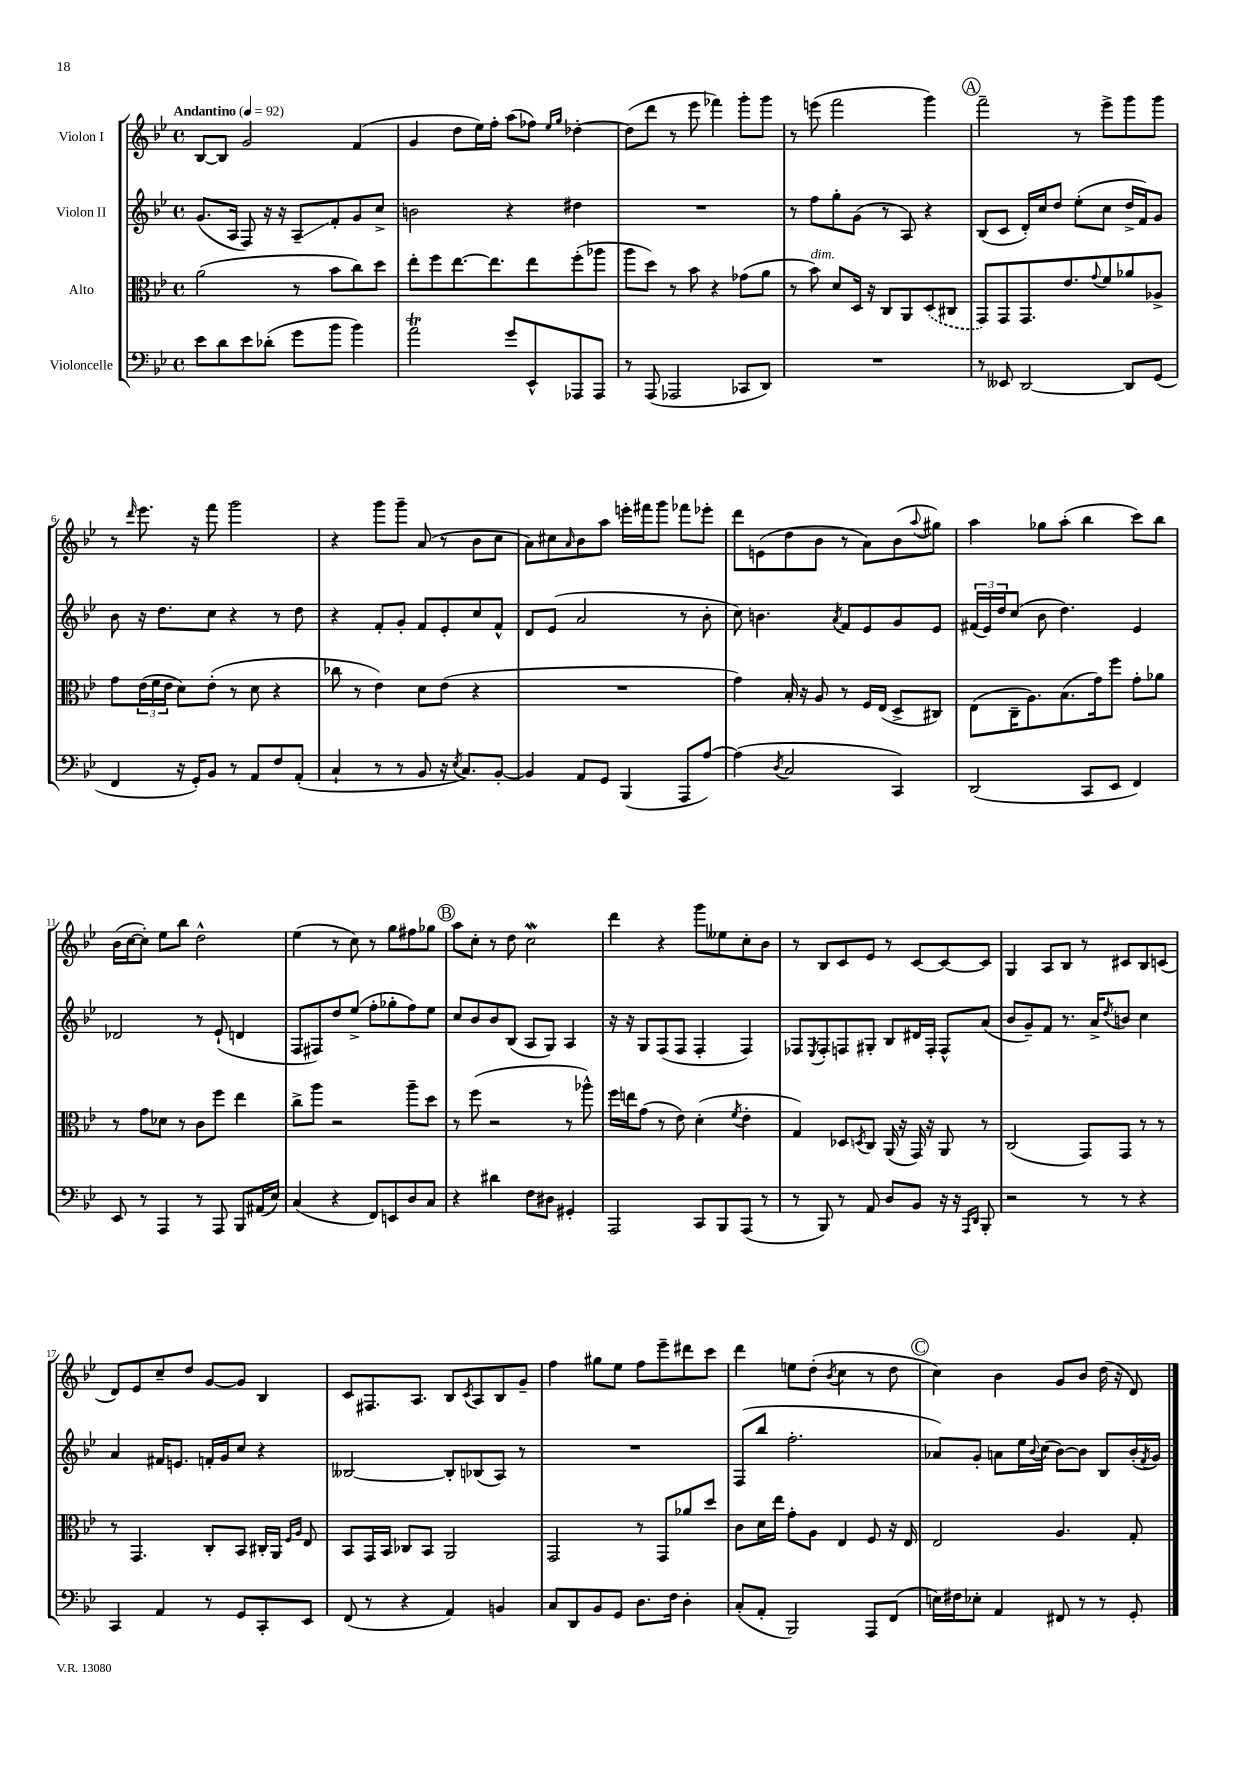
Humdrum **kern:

**kern	**kern	**kern	**kern
*staff4	*staff3	*staff2	*staff1
*clefF4	*clefC3	*clefG2	*clefG2
*k[b-e-]	*k[b-e-]	*k[b-e-]	*k[b-e-]
*M4/4	*M4/4	*M4/4	*M4/4
*met(c)	*met(c)	*met(c)	*met(c)
*MM92	*MM92	*MM92	*MM92
8e-	(2a	(8.g	[8B-
8d	.	.	8B-]
.	.	16A	.
8e-	.	8F)	2g
(8d-'	.	16r	.
.	.	16r	.
8g	8r	8A~	.
8b-	8b-	8f'	.
4b-)	8cc)	8g	(4f
.	8dd	8cc^	.
=	=	=	=
2a	8ee-'	2b	4g
.	8ff	.	.
.	[8.ee-	.	8dd
.	.	.	16ee-)
.	8.ee-]	.	16ff'
8g	.	4r	(8aa
8EE-^^	8ee-	.	8ff-)
.	.	.	16qqee-
.	.	.	16qqgg
8AAA-	(8ff'	4dd#	[4dd-'
8AAA-	8aa-	.	.
=	=	=	=
8r	8aa	1r	(8dd-]
(8AAA	8dd)	.	8ddd
2AAA-	8r	.	8r
.	8b-	.	8eee-
.	4r	.	4fff-)
8CC-	(8g-	.	8ggg'
8DD)	8a	.	8ggg
=	=	=	=
1r	8r	8r	8r
.	8b-)	8ff	(8eee
.	8d	8gg'	2fff
.	16D	(8g	.
.	16r	.	.
.	8C	8r	.
.	8AA	8A)	.
.	(8D	4r	4ggg)
.	8C#	.	.
=	=	=	=
8r	8GG)	(8B-	2fff~
8EE--	8GG	8c	.
[2DD	8.GG	16d')	.
.	.	16cc	.
.	.	8dd	.
.	8.e-	.	.
.	.	(8ee-'	8r
.	8qqg	.	.
.	8f	8cc	8eee-^
8DD]	8a-	16dd^	8ggg
.	.	16f)	.
(8GG	8A-^	8g	8ggg
=	=	=	=
4FF	8g	8b-	8r
.	.	.	16qqddd
.	(24e-	16r	8.eee-
.	24f	.	.
.	.	8.dd	.
.	24e-	.	.
16r	8d)	.	.
16GG')	.	.	16r
8BB-	(8e-'	8cc	8fff
8r	8r	4r	2ggg
8AA	8d	.	.
8F	4r	8r	.
(8AA'	.	8dd	.
=	=	=	=
4C`	8cc-	4r	4r
.	8r	.	.
8r	4e-)	8f'	8ggg
8r	.	8g'	8ggg~
8BB-	8d	8f	(8a
16r	(8e-	8e-'	8r
8qE-	.	.	.
8.C)	.	.	.
.	4r	8cc	8b-
[8BB-'	.	8f^^	8cc
=	=	=	=
4BB-]	1r	8d	8a)
.	.	(8e-	8cc#
.	.	.	16qqa
8AA	.	2a	8b-
8GG	.	.	8aa
(4BBB-	.	.	16eee'
.	.	.	16fff#
.	.	.	8ggg
8AAA	.	8r	8fff-
[8A)	.	8b-'	8eee-'
=	=	=	=
(4A]	4g)	8cc)	8ddd
.	.	4.b	(8e
8qD	.	.	.
2C	16B-'	.	8dd
.	16r	.	.
.	8A	.	8b-
.	.	8qa	.
.	8r	8f	8r
.	16F	8e-	8a)
.	(16E-	.	.
4CC)	8D^	8g	(8b-
.	.	.	8qqaa
.	8C#)	8e-	8gg#)
=	=	=	=
(2DD	(8E-	(24f#	4aa
.	.	24e-)	.
.	.	24dd	.
.	16C~	(8cc	.
.	8.A)	.	.
.	.	8b-	8gg-
.	(8.B-	4.dd)	(8aa'
8CC	.	.	4bb-
.	16g)	.	.
8EE-	8ff	.	.
4FF)	8g'	4e-	8ccc)
.	8a-	.	8bb-
=	=	=	=
8EE-	8r	2d-	(16b-
.	.	.	[16cc
8r	8g	.	8cc'])
4AAA	8d-	.	8ee-
.	8r	.	8bb-
8r	8c	8r	2dd^^
8AAA	8ff	(8e-`	.
8BBB-	4ee-	4d	.
(16AA#	.	.	.
16E-)	.	.	.
=	=	=	=
(4C	8cc^	8F	(4ee-
.	8aa	8F#)	.
4r	2r	8dd	8r
.	.	(8ee-^	8cc)
8FF)	.	8ff'	8r
8EE	.	8gg-'	8gg
8D	8aa~	8ff)	8ff#
8C	8dd	8ee-	8gg-
=	=	=	=
4r	8r	8cc	8aa
.	(8ff	8b-	8cc'
4d#	2r	8b-	8r
.	.	(8B-	8dd
8F	.	8A	2cc
8D#	.	8G)	.
4GG#'	8r	4A	.
.	8aa-^^)	.	.
=	=	=	=
2AAA	16ff	16r	4ddd
.	16ee	16r	.
.	(8g	8G	.
.	8r	(8F	4r
.	8e-)	8F	.
8CC	(4d'	4F'	8ggg
8BBB-	.	.	8ee--
.	8qf	.	.
(8AAA	4e-'	4F)	8cc'
8r	.	.	8b-
=	=	=	=
8r	4G)	8F-	8r
.	.	8qE-	.
8BBB-)	.	8F-'	8B-
8r	8D-	8F	8c
.	8qD	.	.
8AA	8C	8G#'	8e-
8D	(16AA	8B-	8r
.	16r	.	.
8BB-	16GG)	16d#	[8c
.	16r	16F'	.
16r	8AA	8F^^	8c_
16r	.	.	.
16qqAAA	.	.	.
16qqDD	.	.	.
8BBB-'	8r	(8a	8c]
=	=	=	=
2r	(2C	8b-	4G
.	.	8g~)	.
.	.	8f	8A
.	.	8.r	8B-
8r	8GG)	.	8r
.	.	16a^	.
.	.	8qdd	.
8r	8GG	8b	8c#
4r	8r	4cc	8B-
.	8r	.	(8c
=	=	=	=
4CC	8r	4a	8d)
.	4.GG	.	8e-
4AA	.	16f#	8cc~
.	.	8.e	.
.	.	.	8dd
8r	8C'	16f'	[8g
.	.	16g	.
8GG	8BB-	8cc	8g]
8CC'	16C#'	4r	4B-
.	16AA	.	.
.	16qqF	.	.
.	16qqA	.	.
8EE-	8E-	.	.
=	=	=	=
(8FF	8BB-	[2B--	8c
8r	16GG	.	8.F#
.	16BB-	.	.
4r	8C-	.	.
.	.	.	8.A
.	8BB-	.	.
4AA)	2AA	8B--']	8B-
.	.	.	8qc
.	.	(8B-	8A
4BB	.	8A)	8B-
.	.	8r	8g~
=	=	=	=
8C	2GG	1r	4ff
8DD	.	.	.
8BB-	.	.	8gg#
8GG	.	.	8ee-
8.D	8r	.	8ff
.	8GG	.	8eee-~
16F	.	.	.
4D'	8a-	.	8ddd#
.	8dd	.	8ccc
=	=	=	=
(8C'	8c	(8F	4ddd
8AA'	16d	8bb-	.
.	16ee-	.	.
2BBB-)	8g'	2.ff'	8ee
.	8A	.	(8dd'
.	.	.	8qb-
.	4E-	.	4cc
8AAA	8F	.	8r
(8FF	16r	.	8dd
.	16E-	.	.
=	=	=	=
16E)	2E-	8a-)	4cc)
16F#	.	.	.
8E-'	.	8g'	.
4AA	.	8a	4b-
.	.	16ee-	.
.	.	8qqb-	.
.	.	(16cc	.
8FF#	4.A	[8b-)	8g
8r	.	8b-]	8b-
8r	.	8B-	(16dd
.	.	.	16r
8GG'	8G'	(16b-'	8d)
.	.	8qf	.
.	.	16g)	.
==	==	==	==
*-	*-	*-	*-
